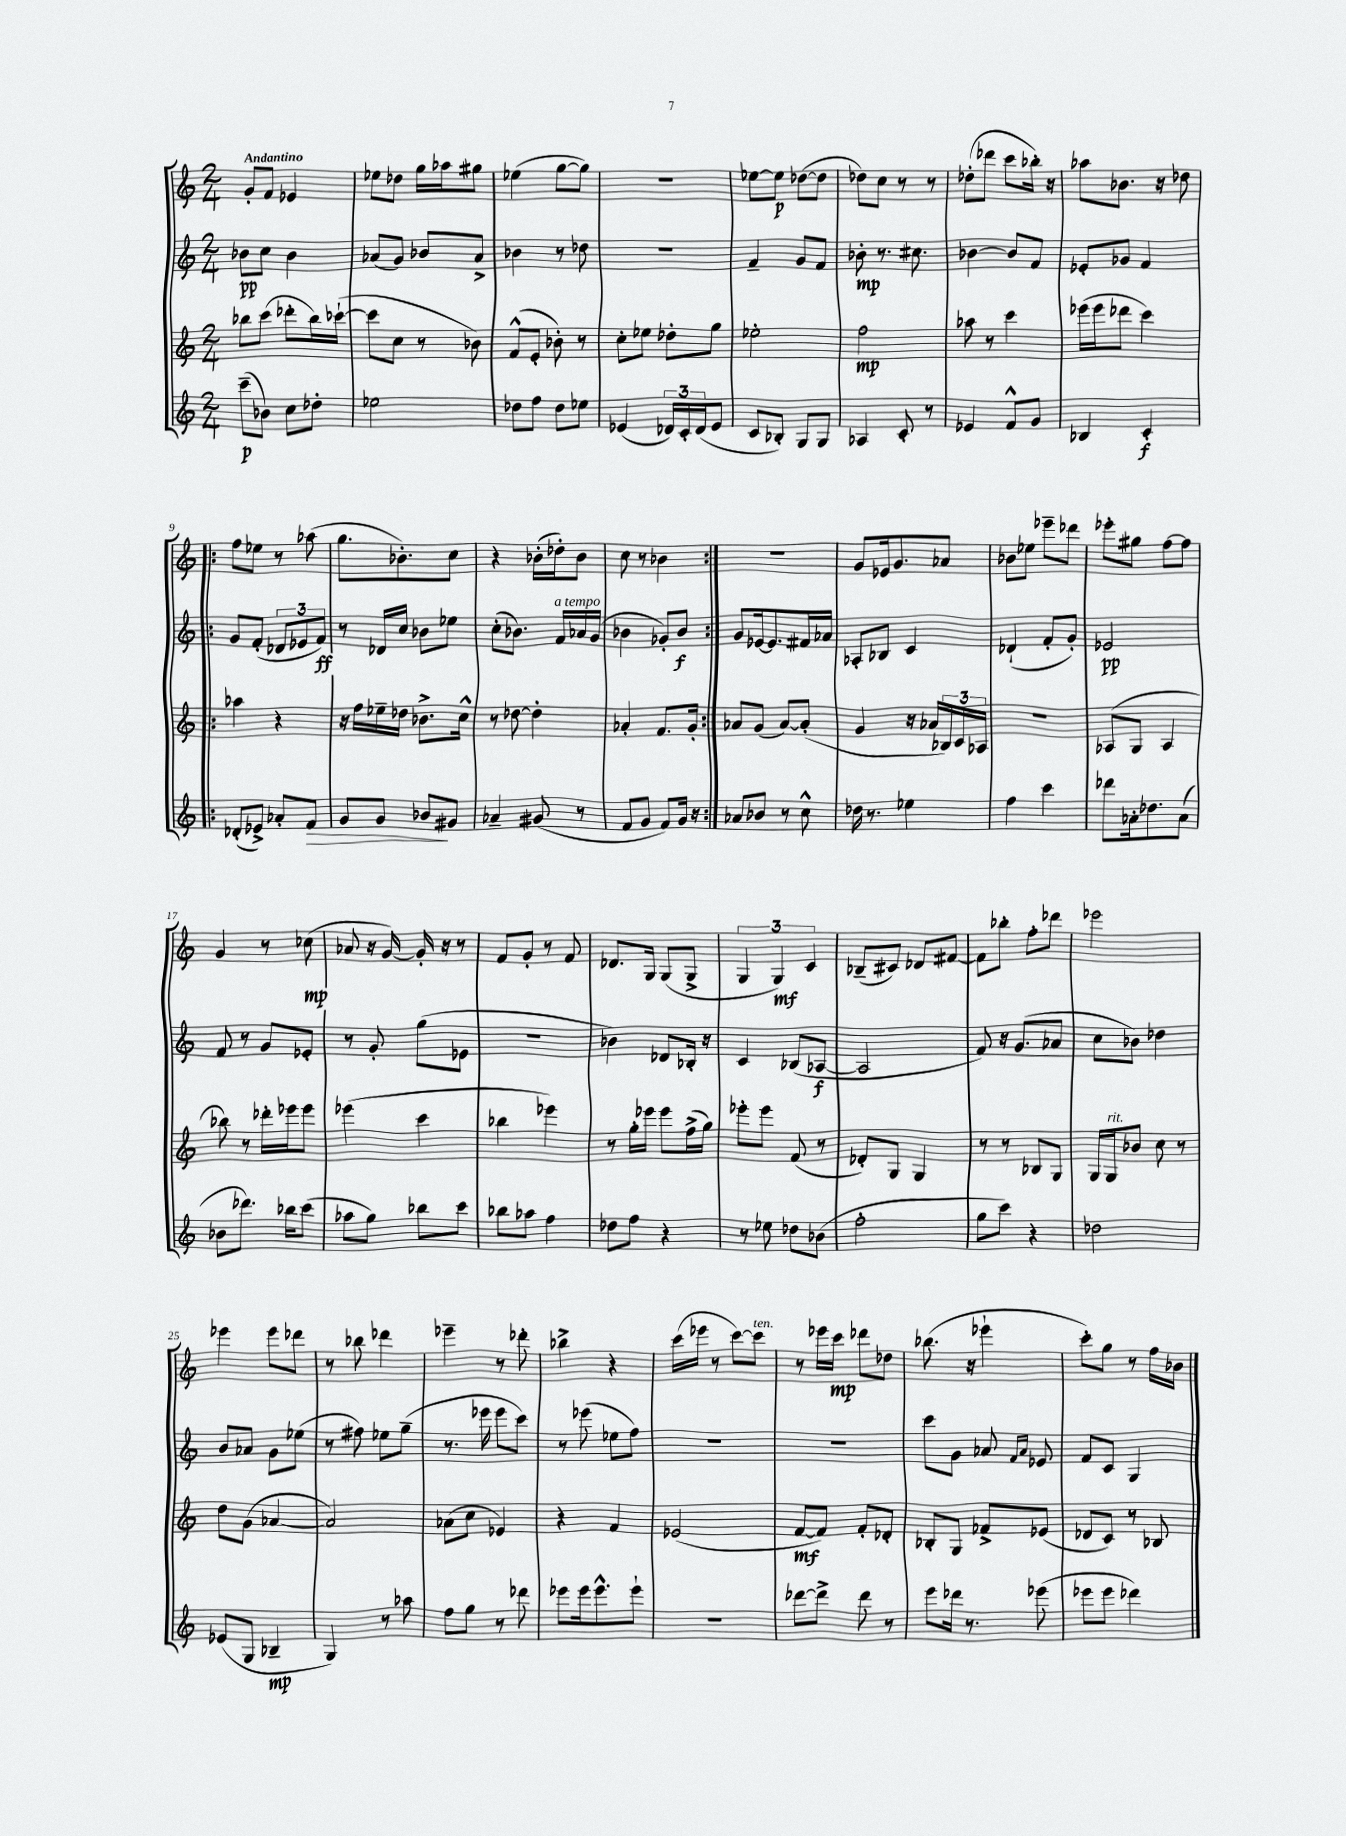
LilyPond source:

<<
\new StaffGroup <<
\new Staff = "s0" {
    \clef treble \key c \major \numericTimeSignature \time 2/4 \tempo "Andantino"
    g'8-. f'8 ees'4 |
    ees''8 des''8 g''16 aes''16 gis''8 |
    ees''4( g''8~ g''8) |
    r2 |
    ees''8~ ees''8\p des''8~( des''8 |
    des''8) c''8 r8 r8 |
    des''8-.( des'''8 c'''8 bes''16-.) r16 |
    aes''8 bes'8. r16 des''8 |
    \repeat volta 2 { f''8 ees''8 r8 aes''8( |
    g''8. bes'8.-.) c''8 |
    r4 bes'16-.( des''16-.) bes'8 |
    c''8 r8 bes'4 | }
    R2 |
    g'8 ees'16 g'8. aes'8 |
    bes'8 ees''8 ees'''8-- des'''8 |
    ees'''8-. gis''8 f''8~ f''8 |
    g'4 r8 ces''8\mp( |
    aes'8 r16 g'16~) g'16-. r16 r8 |
    f'8 g'8-. r8 f'8 |
    des'8. g16 g8( g8-> |
    \tuplet 3/2 { g4 g4\mf) c'4 } |
    bes8--( cis'8) des'8 fis'8~ |
    fis'8 bes''8-. f''8-. des'''8 |
    ees'''2 |
    ees'''4 ees'''8 des'''8 |
    r8 bes''8 des'''4 |
    ees'''4-- r8 des'''8-. |
    bes''4-> r4 |
    c'''16( ees'''16 r8 c'''8~) c'''8^\markup { \italic "ten." } |
    r8 ees'''16 c'''16\mp des'''8 des''8 |
    bes''8.( r16 ees'''4-! |
    c'''8-.) g''8 r8 f''16 bes'16 \bar "|." |
}
\new Staff = "s1" {
    \clef treble \key c \major \numericTimeSignature \time 2/4
    bes'8\pp c''8 bes'4 |
    aes'8( g'8) bes'8 aes'8-> |
    bes'4 r8 des''8 |
    R2 |
    f'4-- g'8 f'8 |
    bes'8-.\mp r8. cis''8. |
    bes'4~ bes'8 f'8 |
    ees'8-. ges'8 f'4 |
    \repeat volta 2 { g'8 f'8-.( \tuplet 3/2 { des'8 ees'8 f'8\ff) } |
    r8 des'16 c''16 bes'8 ees''8 |
    c''8-.( bes'8.) f'16^\markup { \italic "a tempo" } aes'16 g'16( |
    bes'4 ges'8-.) bes'8\f | }
    g'8 ees'16~ ees'8. fis'16 aes'16 |
    aes8-. bes8 c'4 |
    des'4-!( f'8-. g'8-.) |
    ees'2\pp |
    f'8 r8 g'8 ees'8-. |
    r8 g'8-. g''8( ees'8 |
    R2 |
    bes'4) des'8 bes16-. r16 |
    c'4 bes8( aes8~\f |
    aes2 |
    f'8) r16 g'8.( aes'8 |
    c''8 bes'8) des''4 |
    b'8 aes'8 g'8 ees''8( |
    r8 fis''8) ees''8 g''8--( |
    r8. ees'''16 ees'''8 c'''8) |
    r8 ees'''8( ees''8 f''8) |
    R2 |
    R2 |
    c'''8 g'8 aes'8 \grace { f'16 aes'16 } ees'8 |
    f'8 c'8 g4 \bar "|." |
}
\new Staff = "s2" {
    \clef treble \key c \major \numericTimeSignature \time 2/4
    bes''8 c'''8( des'''8-. bes''16) ces'''16~-!( |
    ces'''8 c''8 r8 bes'8) |
    f'8-^( e'8-. bes'8-.) r8 |
    c''8-. ees''8 des''8-. g''8 |
    ees''2-. |
    f''2\mp |
    aes''8 r8 c'''4 |
    ees'''16( ees'''16 des'''8 c'''4) |
    \repeat volta 2 { aes''4 r4 |
    r16 f''16 ees''16-- des''16 bes'8.-> c''16-^ |
    r8 des''8~ des''4-. |
    aes'4-. f'8. g'16-. | }
    aes'8 g'8( aes'8~) aes'8-.( |
    g'4 r16 aes'16 \tuplet 3/2 { bes16) c'16 aes16 } |
    R2 |
    aes8( g8 aes4 |
    bes''8) r8 des'''16-. ees'''16 ees'''8 |
    ees'''4( c'''4 |
    bes''4 ees'''4) |
    r8 g''16-. ees'''16 ees'''8 f''16->( g''16) |
    ees'''8-. ees'''8 f'8( r8 |
    des'8-.) g8 g4 |
    r8 r8 bes8 g8 |
    g16 g16^\markup { \italic "rit." } bes'8 c''8 r8 |
    d''8 g'8( aes'4~ |
    aes'2) |
    aes'8( c''8 ees'4) |
    r4 f'4 |
    ees'2( |
    f'8~\mf f'8) f'8-. des'8-. |
    bes8-. g8 fes'8-> ees'8( |
    des'8 c'8) r8 bes8 \bar "|." |
}
\new Staff = "s3" {
    \clef treble \key c \major \numericTimeSignature \time 2/4
    c'''8--\p( bes'8) c''8 des''8-. |
    ees''2 |
    des''8 f''8 des''8 ees''8 |
    ees'4( \tuplet 3/2 { des'16) c'16-. des'16( } ees'8 |
    c'8 bes8-.) g8 g8 |
    aes4 c'8-. r8 |
    ees'4 f'8-^ g'8 |
    bes4 c'4-.\f |
    \repeat volta 2 { des'8-.( ees'8->) aes'8-. f'8\> |
    g'8 g'8 bes'8\! gis'8 |
    aes'4-- gis'8( r8 |
    f'8 g'8 f'8) g'16 r16 | }
    aes'8 bes'8 r8 c''8-^ |
    des''16 r8. ees''4 |
    f''4 c'''4 |
    des'''8 aes'16-. des''8. aes'8( |
    bes'8 des'''8.) bes''16 c'''8( |
    aes''8 g''8) bes''8 c'''8 |
    bes''8 aes''8 f''4 |
    des''8 f''8 r4 |
    r8 ees''8 des''8 bes'8( |
    f''2-. |
    g''8 c'''8) r4 |
    des''2 |
    ees'8( g8 bes4--\mp |
    g4) r8 aes''8 |
    f''8 g''8 r8 des'''8 |
    ees'''8 ees'''16 ees'''8.-^ ees'''8-! |
    r2 |
    des'''8~ des'''8-> des'''8 r8 |
    e'''8 des'''16 r8. ees'''8( |
    ees'''8 ees'''8 des'''4) \bar "|." |
}
>>
>>
